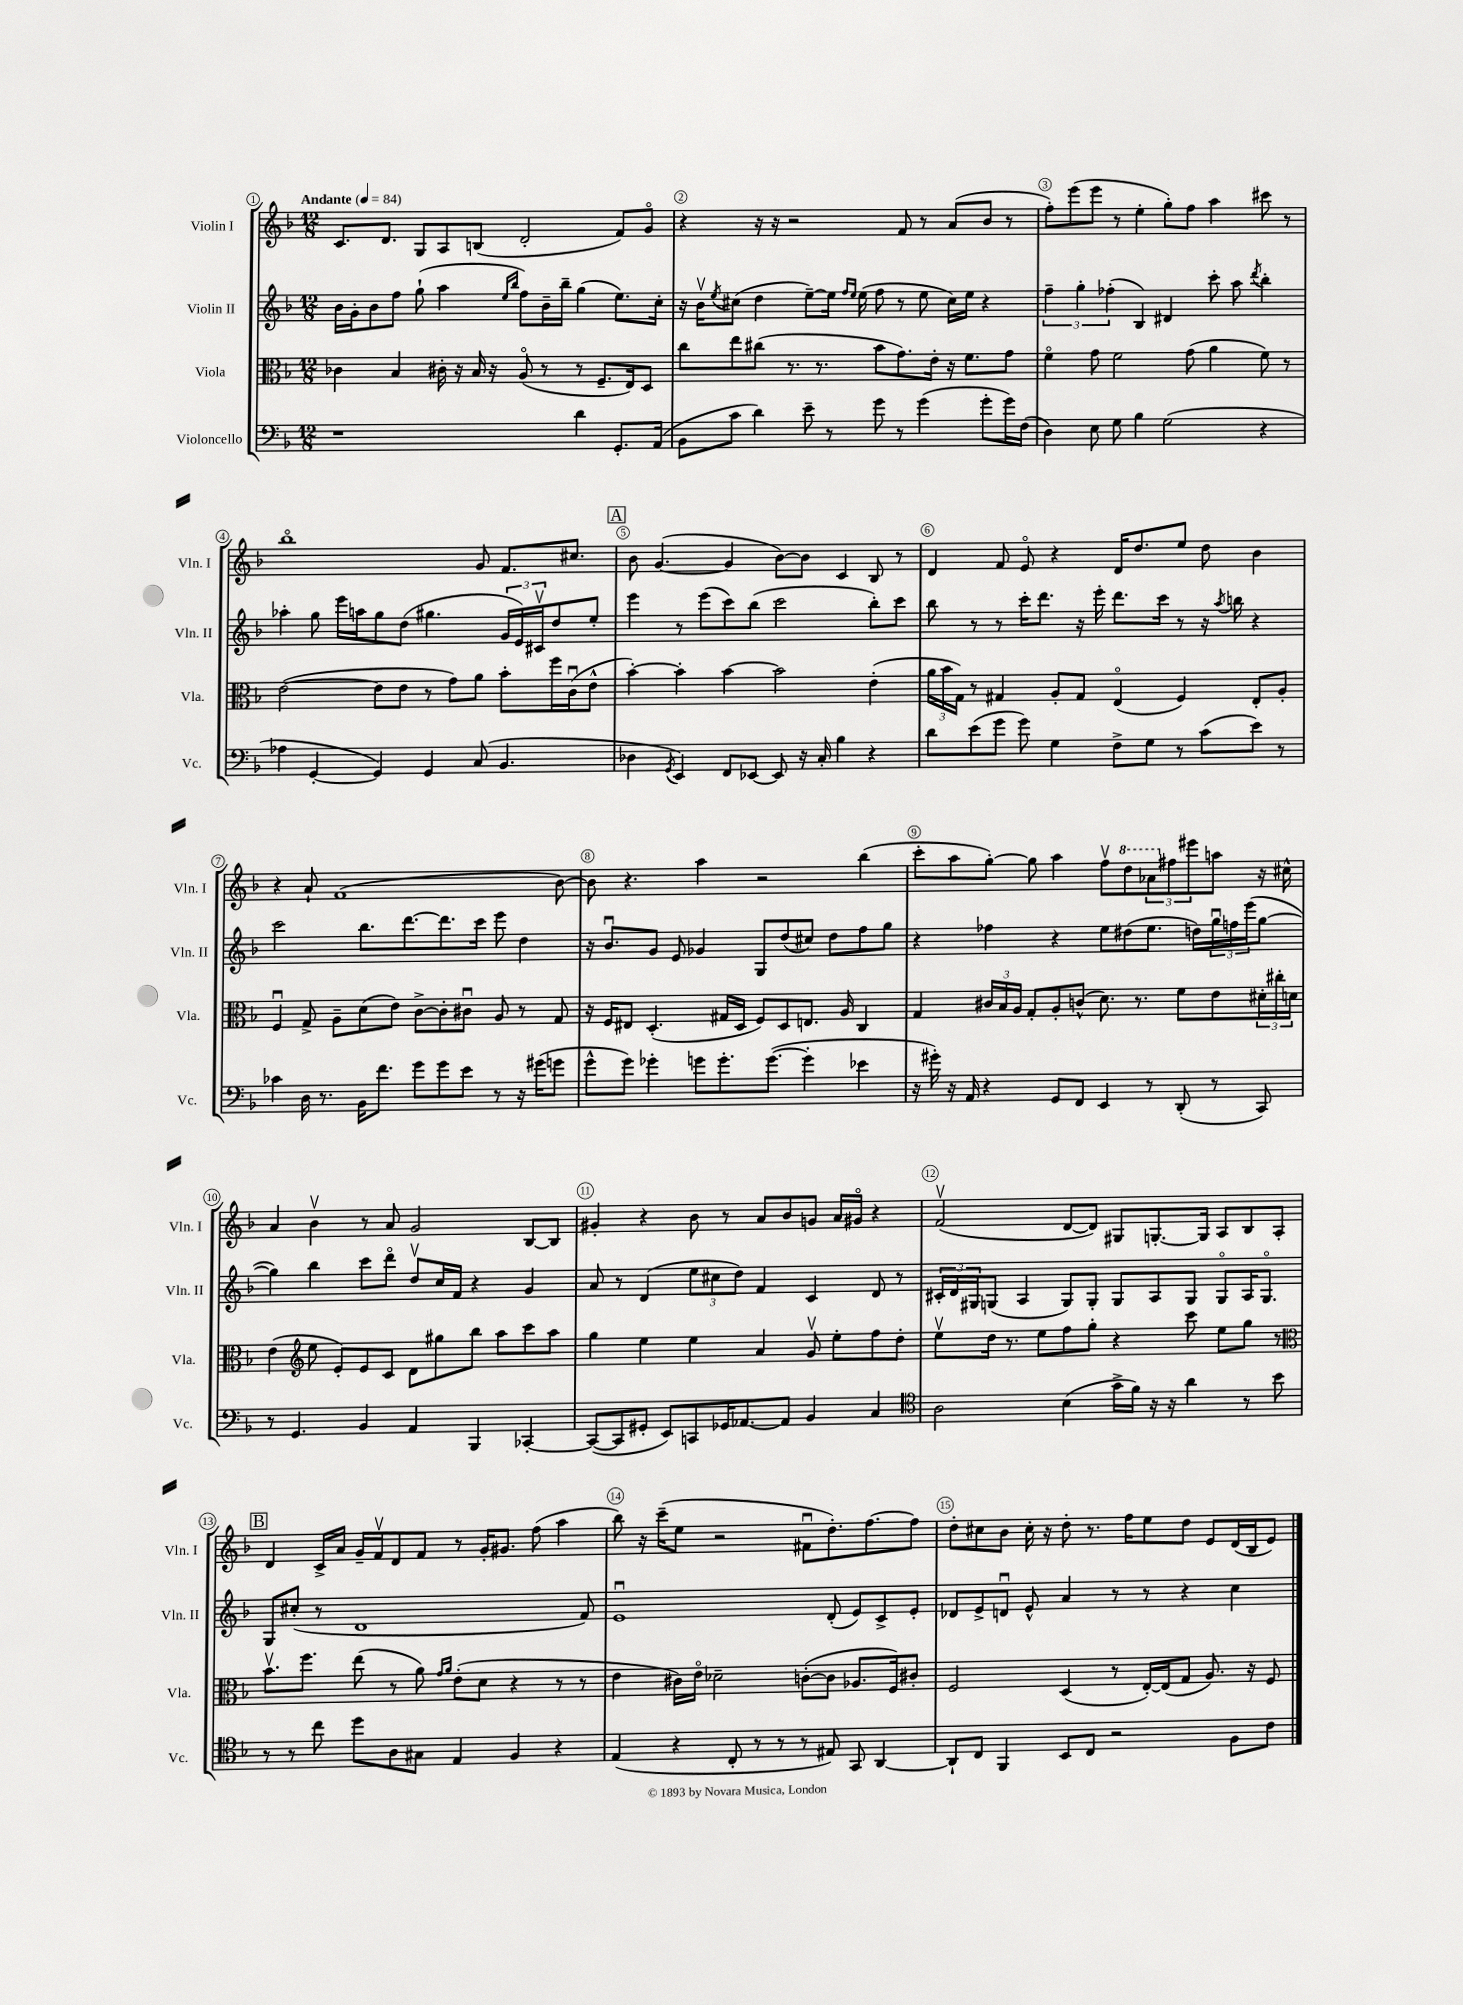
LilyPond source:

<<
\new StaffGroup <<
\new Staff = "s0" \with { instrumentName = "Violin I" shortInstrumentName = "Vln. I" } {
    \clef treble \key f \major \numericTimeSignature \time 12/8 \tempo "Andante" 4 = 84
    c'8. d'8. g8 a8 b8( d'2-. f'8) g'8\flageolet |
    r4 r16 r16 r2 f'8 r8 a'8( bes'8 r8 |
    f''8-.) e'''8( e'''8 r8 e''4-. g''8-.) f''8 a''4 cis'''8 r8 |
    bes''1\flageolet g'8 f'8. cis''8. |
    \mark \markup { \box "A" } bes'8 g'4.~( g'4 bes'8~) bes'8 c'4 bes8 r8 |
    d'4 f'8 e'8\flageolet r4 d'16 d''8. e''8 d''8 bes'4 |
    r4 a'8-! f'1( bes'8~) |
    bes'8 r4. a''4 r2 bes''4( |
    c'''8-. a''8 g''8~-.) g''8 a''4 f''8\upbow \ottava #1 d'''8 \tuplet 3/2 { aes''8 \ottava #0 fis''8 eis'''8 } a''8 r16 cis''16-^ |
    a'4 bes'4\upbow r8 a'8 g'2 bes8~ bes8 |
    gis'4-. r4 bes'8 r8 a'8 bes'8 g'8 a'16 gis'16\flageolet r4 |
    f'2\upbow( d'8~ d'8) gis8 g8.~-. g16 a8 bes8 a8-. |
    \mark \markup { \box "B" } d'4 c'16-> a'16 g'16-- f'16\upbow d'8 f'8 r8 g'16-. gis'8. f''8( a''4 |
    bes''8) r16 c'''16--( e''8 r2 fis'8\downbow d''8.-.) f''8.~ f''8 |
    d''8-. cis''8 bes'8 cis''16-. r16 d''8-. r8. f''16 e''8 d''8 e'8 d'16( bes16 e'8) \bar "|." |
}
\new Staff = "s1" \with { instrumentName = "Violin II" shortInstrumentName = "Vln. II" } {
    \clef treble \key f \major \numericTimeSignature \time 12/8
    bes'16 g'16-. bes'8 f''8 g''8-!( a''4 \grace { e''16 bes''16 } f''8) bes'16-- bes''16-- g''4( e''8.) c''16-. |
    r16 bes'16\upbow \acciaccatura { e''8 } cis''8( d''4 e''8~--) e''16 \grace { f''16 e''16 } e''16( f''8 r8 e''8 cis''16) e''16 r4 |
    \tuplet 3/2 { f''4-- g''4-. fes''4-.( } bes4) dis'4 c'''8-. a''8 \acciaccatura { d'''8 } bes''4-. |
    aes''4-. g''8 e'''16 a''16 g''8 d''8( gis''4. \tuplet 3/2 { g'16 e'16) cis'16\upbow } d''8 e''8-. |
    \mark \markup { \box "A" } e'''4 r8 e'''8( c'''8) bes''8( c'''2 bes''8-.) c'''8 |
    bes''8 r8 r8 c'''16-. d'''8. r16 e'''16-. d'''8. c'''16 r8 r16 \acciaccatura { a''8 } b''16 r4 |
    c'''2 bes''8. d'''8.~ d'''8. c'''16 e'''8 d''4 |
    r16 bes'8.\downbow g'8 e'8 ges'4 g8 d''8( cis''8) d''8 f''8 g''8 |
    r4 fes''4 r4 e''8 dis''8( e''8. d''16) \tuplet 3/2 { g''16\downbow f''16 e'''16( } g''8~ |
    g''4) bes''4 c'''8 d'''8\flageolet d''8\upbow c''16 f'16 r4 g'4 |
    a'8 r8 d'4( \tuplet 3/2 { e''8 cis''8 d''8) } f'4 c'4 d'8 r8 |
    \tuplet 3/2 { cis'16-. d'16 gis16 } g8( a4 g8) g8-. g8 a8 g8 g8\flageolet a16 g8.\flageolet |
    \mark \markup { \box "B" } g8 cis''8-.( r8 d'1 f'8) |
    e'1\downbow d'8-.( e'8) c'8-> e'8-. |
    des'8 e'8-> d'8\downbow e'8-^ a'4 r8 r8 r4 c''4 \bar "|." |
}
\new Staff = "s2" \with { instrumentName = "Viola" shortInstrumentName = "Vla." } {
    \clef alto \key f \major \numericTimeSignature \time 12/8
    ces'4 bes4 cis'16-. r16 bes16 r16 a8\flageolet( r8 r8 f8.-- e16) d8 |
    c''8 e''8 cis''8( r8. r8. bes'8 g'8.) e'16-. r16 f'8. g'8 |
    f'4\flageolet g'8 f'2 g'8( a'4 f'8) r8 |
    e'2~( e'8 e'8 r8 g'8) a'8 bes'8-. f''16 c'16\downbow( e'8-^ |
    \mark \markup { \box "A" } bes'4~-.) bes'4-. bes'4~ bes'2 e'4-.( |
    \tuplet 3/2 { a'16 bes'16 g16) } r8 gis4 a8-. gis8 e4\flageolet( f4) e8-. a8-. |
    f4\downbow g8-> a8-- d'8( e'8) c'8~-> c'8-. cis'8\downbow a8 r8 g8 |
    r16 f16 eis8 d4.-.( gis16 d16 f8) d8 e8. a16 c4 |
    g4 \tuplet 3/2 { cis'16 bes16 a16 } g8-. a8-. c'8-^( d'8.) r8. f'8 e'8 \tuplet 3/2 { dis'16-. cis''16-. d'16 } |
    e'4( \clef treble e''8 e'8-.) e'8 c'8 d'8 gis''8 bes''8 a''8 c'''8 a''8 |
    g''4 e''4 e''4 a'4 g'8\upbow e''8-. f''8 d''8-. |
    e''8\upbow d''16 r8. e''8 f''8 g''8-. r4 c'''8 e''8 g''8 r8 |
    \mark \markup { \box "B" } \clef alto bes'8.\upbow f''8. e''8( r8 a'8) \grace { g'16 a'16 } e'8-.( d'8 r4 r8 r8 |
    e'4 cis'16) e'16\flageolet des'2-- c'8~-.( c'8 aes8. f16) cis'8-. |
    f2 d4( r8 e16~-.) e16( g8 a8.) r16 f8 \bar "|." |
}
\new Staff = "s3" \with { instrumentName = "Violoncello" shortInstrumentName = "Vc." } {
    \clef bass \key f \major \numericTimeSignature \time 12/8
    r1 d'4 g,8.-. a,16( |
    bes,8 c'8 d'4) e'8-- r8 g'8 r8 g'4( g'8-. g'16) f16( |
    d4) e8 g8 bes4 g2( r4 |
    aes4 g,4~-. g,4) g,4 c8( bes,4. |
    \mark \markup { \box "A" } des4 \acciaccatura { g,8 } e,4) f,8 ees,8~ ees,8 r16 c16-. bes4 r4 |
    d'8 e'8( g'8 g'8) g4 f8-> g8 r8 c'8( e'8) r8 |
    ces'4 d16 r8. bes,16 f'8. g'8 g'8 e'8 r8 r16 gis'16( g'8 |
    g'8-^ g'8) ges'4-. g'8 g'8.-. g'8.~( g'4-. ees'4 |
    r16 gis'16-.) r16 a,16 r4 g,8 f,8 e,4 r8 d,8-.( r8 c,8) |
    r8 g,4. bes,4 a,4 bes,,4 ces,4~-. |
    ces,8~( ces,8 gis,8-. e,8) c,8 ges,16 aes,8.~ aes,8 bes,4 c4 |
    \clef tenor a2 bes4( g'16-> f'16) r16 r16 a'4 r8 bes'8 |
    \mark \markup { \box "B" } r8 r8 c''8 d''8 a8 gis8 e4 f4 r4 |
    e4( r4 c8-. r8 r8 r8 eis8) g,8 a,4~ |
    a,8-! c8 f,4 bes,8 c8 r2 f8 c'8 \bar "|." |
}
>>
>>
\layout { \context { \Score \override BarNumber.break-visibility = ##(#f #t #t) barNumberVisibility = #all-bar-numbers-visible \override BarNumber.stencil = #(make-stencil-circler 0.1 0.3 ly:text-interface::print) } }
